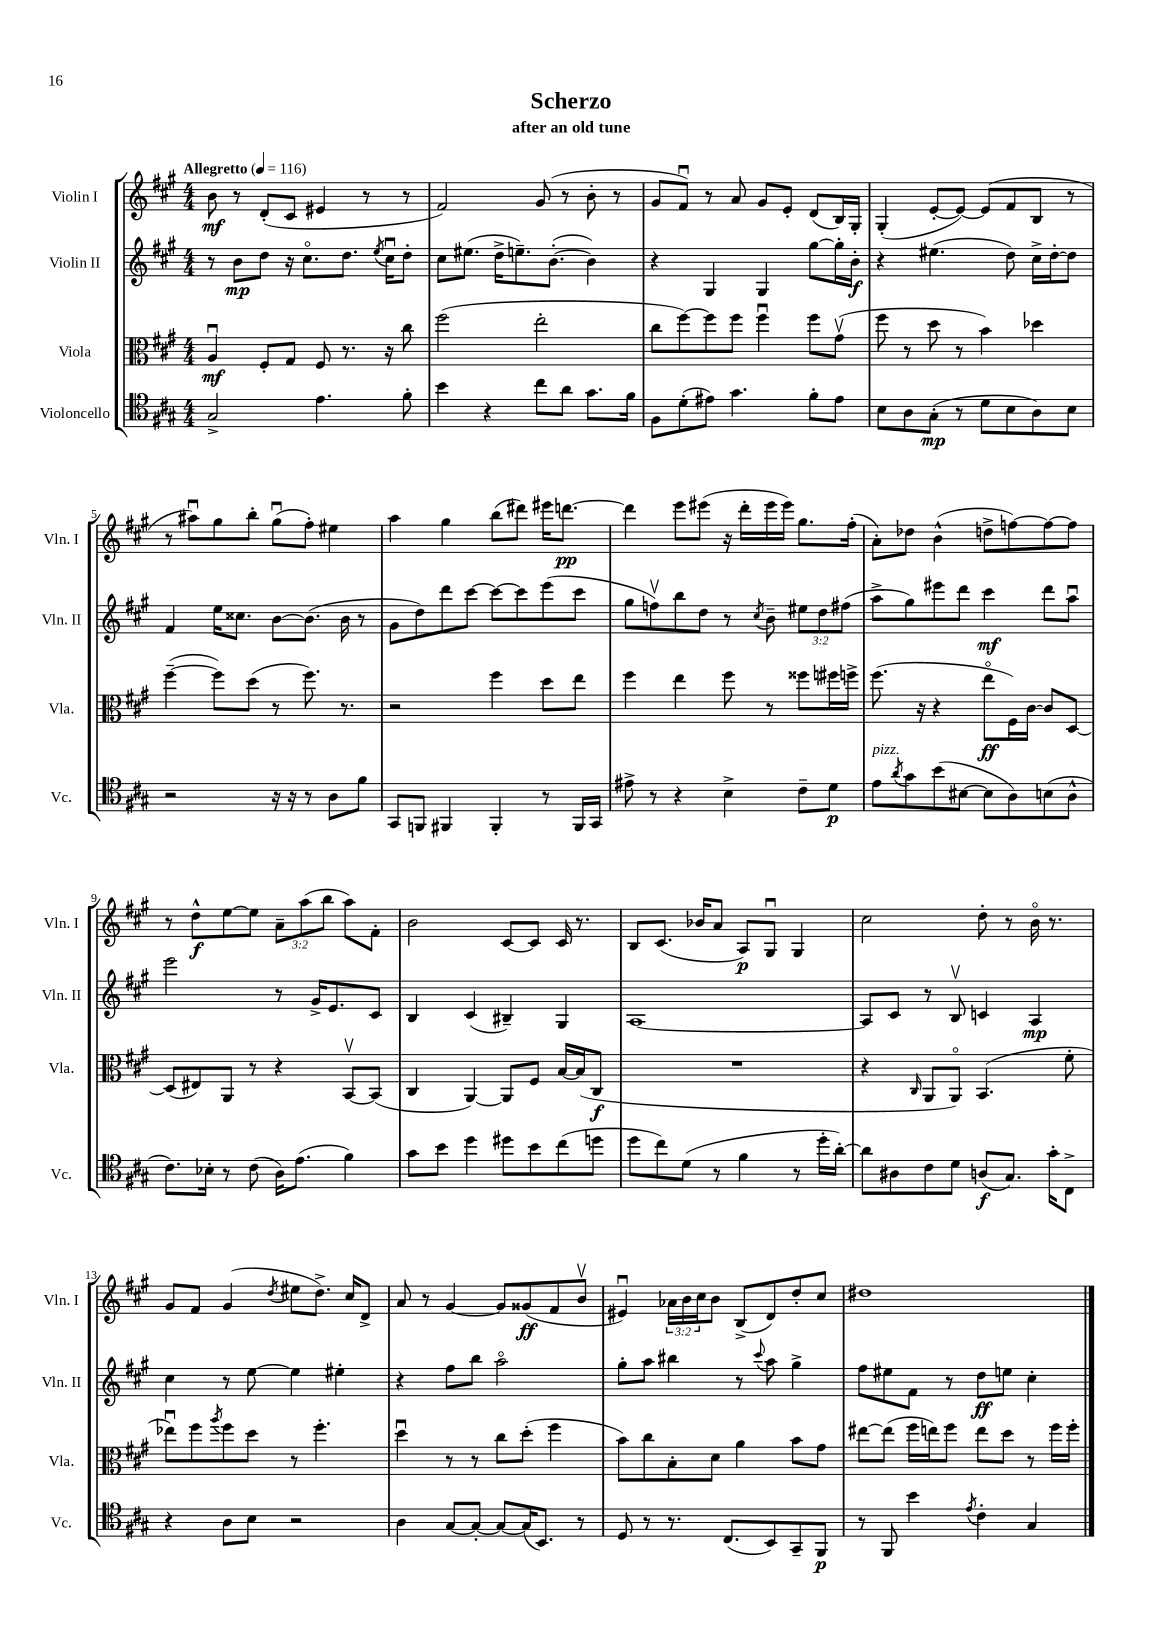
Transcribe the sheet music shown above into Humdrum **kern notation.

**kern	**dynam	**kern	**dynam	**kern	**dynam	**kern	**dynam
*part4	*part4	*part3	*part3	*part2	*part2	*part1	*part1
*staff4	*staff4	*staff3	*staff3	*staff2	*staff2	*staff1	*staff1
*I"Violoncello	*	*I"Viola	*	*I"Violin II	*	*I"Violin I	*
*I'Vc.	*	*I'Vla.	*	*I'Vln. II	*	*I'Vln. I	*
*clefC4	*	*clefC3	*	*clefG2	*	*clefG2	*
*k[f#c#g#]	*	*k[f#c#g#]	*	*k[f#c#g#]	*	*k[f#c#g#]	*
*M4/4	*	*M4/4	*	*M4/4	*	*M4/4	*
*MM116	*	*MM116	*	*MM116	*	*MM116	*
=1	=1	=1	=1	=1	=1	=1	=1
!	!	!	!	!	!	!LO:TX:a:B:t=Allegretto	!
2G#^/	.	4Au/	mf	8r	.	8b\	mf
.	.	.	.	8b\L	mp	8r	.
.	.	8F#'/L	.	8dd\J	.	(8d'/L	.
.	.	8G#/J	.	16r	.	8c#/J	.
.	.	.	.	8.cc#\L	.	.	.
4.e\	.	8F#/	.	.	.	4e#X/	.
.	.	8.r	.	8.dd\J	.	.	.
.	.	.	.	.	.	8r	.
.	.	.	.	8qee/	.	.	.
.	.	16r	.	16cc#u\KL	.	.	.
8f#'\	.	8cc#\	.	8dd'\J	.	8r	.
=2	=2	=2	=2	=2	=2	=2	=2
4b\	.	(2ff#\	.	8cc#\L	.	2f#/)	.
.	.	.	.	(8.ee#X\J	.	.	.
4r	.	.	.	.	.	.	.
.	.	.	.	16dd^\KL	.	.	.
.	.	.	.	8.een~\)	.	.	.
8cc#\L	.	2ee'\	.	.	.	(8g#/	.
.	.	.	.	([8.b'\J	.	.	.
8a\J	.	.	.	.	.	8r	.
8.g#\L	.	.	.	4b\])	.	8b'\	.
.	.	.	.	.	.	8r	.
16f#\Jk	.	.	.	.	.	.	.
=3	=3	=3	=3	=3	=3	=3	=3
8F#\L	.	8cc#\L	.	4r	.	8g#/L	.
(8d'\	.	[8ff#\)	.	.	.	8f#u/J)	.
8e#X\J)	.	8ff#\]	.	4G#/	.	8r	.
4.g#\	.	8ff#\J	.	.	.	8a/	.
.	.	4ff#u\	.	4G#/	.	8g#/L	.
.	.	.	.	.	.	8e'/J	.
8f#'\L	.	8ff#\L	.	[8gg#\L	.	(8d/L	.
8e#\J	.	(8g#v\J	.	16gg#'\L]	.	16B/L)	.
.	.	.	.	16b'\JJ	f	16G#'/JJ	.
=4	=4	=4	=4	=4	=4	=4	=4
8B\L	.	8ff#\	.	4r	.	(4G#'/	.
8A\	.	8r	.	.	.	.	.
(8G#'\J	mp	8dd\	.	(4.ee#X\	.	[8e'/L	.
8r	.	8r	.	.	.	8e/J_)	.
8d\L	.	4b\)	.	.	.	(8e/L]	.
8B\	.	.	.	8dd\)	.	8f#/	.
8A\)	.	4dd-X\	.	16cc#^\LL	.	8B/J	.
.	.	.	.	[16dd'\J	.	.	.
8B\J	.	.	.	8dd\J]	.	8r	.
!!LO:LB:g=z
=5	=5	=5	=5	=5	=5	=5	=5
2r	.	([4ff#~\	.	4f#/	.	8r	.
.	.	.	.	.	.	8aa#Xu\L)	.
.	.	8ff#\L])	.	16ee\KL	.	8gg#\	.
.	.	.	.	8.cc##X\J	.	.	.
.	.	(8dd\J	.	.	.	8bb'\J	.
16r	.	8r	.	[8b\L	.	(8gg#u\L	.
16r	.	.	.	.	.	.	.
8r	.	8.ff#\)	.	(8.b\J]	.	8ff#'\J)	.
8A\L	.	.	.	.	.	4ee#X\	.
.	.	8.r	.	16b\	.	.	.
8f#\J	.	.	.	8r	.	.	.
=6	=6	=6	=6	=6	=6	=6	=6
8GG#/L	.	2r	.	8g#\L	.	4aa\	.
8FFn/J	.	.	.	8dd\)	.	.	.
4FF#X/	.	.	.	8ddd\	.	4gg#\	.
.	.	.	.	[8ccc#\J	.	.	.
4FF#'/	.	4ff#\	.	8ccc#\L_	.	(8bb\L	.
.	.	.	.	8ccc#\]	.	8ddd#X\J)	.
8r	.	8dd\L	.	(8eee\	.	16eee#X\KL	.
.	.	.	.	.	.	[8.dddn\J	pp
16FF#/LL	.	8ee\J	.	8ccc#\J	.	.	.
16GG#/JJ	.	.	.	.	.	.	.
=7	=7	=7	=7	=7	=7	=7	=7
8e#X^\	.	4ff#\	.	8gg#\L	.	4ddd\]	.
8r	.	.	.	8ffnv\)	.	.	.
4r	.	4ee\	.	8bb\	.	8eee\L	.
.	.	.	.	8dd\J	.	(8eee#X\J	.
4B^\	.	8ff#\	.	8r	.	16r	.
.	.	.	.	.	.	16ddd'\LL	.
.	.	.	.	8qcc#/	.	.	.
.	.	8r	.	8b~\	.	16eee#\	.
.	.	.	.	.	.	16eee#\JJ)	.
8c#~\L	.	8ff##X\L	.	12ee#X\L	.	8.gg#\L	.
.	.	.	.	12dd\	.	.	.
8d\J	p	16ff#X\L	.	.	.	.	.
.	.	.	.	(12ff#X\J	.	.	.
.	.	16ffn^\JJ	.	.	.	(16ff#'\Jk	.
=8	=8	=8	=8	=8	=8	=8	=8
!LO:TX:a:i:t=pizz.	!	!	!	!	!	!	!
8e\L	.	(8.ff#\	.	8aa^\L	.	8a'\L)	.
8qa/	.	.	.	.	.	.	.
8g#\	.	.	.	8gg#\)	.	8dd-X\J	.
.	.	16r	.	.	.	.	.
(8b\	.	4r	.	8eee#X\	.	(4b^^\	.
[8B#X\J	.	.	.	8ddd\J	.	.	.
8B#\L]	.	8ee\L	ff	4ccc#\	mf	8ddn^\L	.
8A\)	.	16F#\L)	.	.	.	[8ffn\)	.
.	.	[16c#\JJ	.	.	.	.	.
(8Bn\	.	8c#/L]	.	8ddd\L	.	8ff\_	.
8A^^\J	.	[8D/J	.	8aau\J	.	8ff\J]	.
!!LO:LB:g=z
=9	=9	=9	=9	=9	=9	=9	=9
8.c#\L)	.	(8D/L]	.	2eee\	.	8r	.
.	.	8E#X/)	.	.	.	8dd^^\L	f
16B-X'\Jk	.	.	.	.	.	.	.
8r	.	8AA/J	.	.	.	[8ee\	.
(8c#\	.	8r	.	.	.	8ee\J]	.
16A\KL)	.	4r	.	8r	.	12a~\L	.
(8.e\J	.	.	.	.	.	.	.
.	.	.	.	.	.	(12aa\	.
.	.	.	.	16g#^/KL	.	.	.
.	.	.	.	.	.	12bb\J	.
.	.	.	.	8.e/	.	.	.
4f#\)	.	[8BBv/L	.	.	.	8aa\L)	.
.	.	(8BB/J]	.	8c#/J	.	8f#'\J	.
=10	=10	=10	=10	=10	=10	=10	=10
8g#\L	.	4C#/	.	4B/	.	2b\	.
8b\J	.	.	.	.	.	.	.
4dd\	.	[4AA/)	.	(4c#/	.	.	.
8dd#X\L	.	8AA/L]	.	4B#X~/)	.	[8c#/L	.
8b\	.	8F#/J	.	.	.	8c#/J]	.
(8cc#\	.	[16B/LL	.	4G#/	.	16c#/	.
.	.	(16B/J]	.	.	.	8.r	.
8ddn\J	.	8C#/J	f	.	.	.	.
=11	=11	=11	=11	=11	=11	=11	=11
8dd\L	.	1r	.	[1A	.	8B/L	.
8cc#\)	.	.	.	.	.	(8.c#/J	.
(8d\J	.	.	.	.	.	.	.
.	.	.	.	.	.	16b-X/KL	.
8r	.	.	.	.	.	8a/J	.
4f#\	.	.	.	.	.	8A/L)	p
.	.	.	.	.	.	8G#u/J	.
8r	.	.	.	.	.	4G#/	.
16dd'\LL	.	.	.	.	.	.	.
[16a'\JJ)	.	.	.	.	.	.	.
=12	=12	=12	=12	=12	=12	=12	=12
8a\L]	.	4r	.	8A/L]	.	2cc#\	.
8A#X\	.	.	.	8c#/J	.	.	.
.	.	16qqC#/	.	.	.	.	.
8c#\	.	8AA/L	.	8r	.	.	.
8d\J	.	8AA/J)	.	8Bv/	.	.	.
(8An/L	f	(4.BB/	.	4cn/	.	8dd'\	.
8.G#/J)	.	.	.	.	.	8r	.
.	.	.	.	4A/	mp	16b\	.
16g#'\KL	.	.	.	.	.	8.r	.
8C#^\J	.	8f#'\	.	.	.	.	.
!!LO:LB:g=z
=13	=13	=13	=13	=13	=13	=13	=13
4r	.	8ee-Xu\L)	.	4cc#\	.	8g#/L	.
.	.	8ff#\	.	.	.	8f#/J	.
.	.	8qaa/	.	.	.	.	.
8A\L	.	8ff#\	.	8r	.	(4g#/	.
8B\J	.	8dd\J	.	[8ee\	.	.	.
.	.	.	.	.	.	8qdd/	.
2r	.	8r	.	4ee\]	.	8ee#X\L	.
.	.	4.ff#'\	.	.	.	8.dd^\J)	.
.	.	.	.	4ee#X'\	.	.	.
.	.	.	.	.	.	16cc#/KL	.
.	.	.	.	.	.	8d^/J	.
=14	=14	=14	=14	=14	=14	=14	=14
4A\	.	4ddu\	.	4r	.	8a/	.
.	.	.	.	.	.	8r	.
[8G#/L	.	8r	.	8ff#\L	.	[4g#/	.
8G#'/J_	.	8r	.	8bb\J	.	.	.
8G#/L_	.	8cc#\L	.	2aa\	.	8g#/L]	.
(16G#/K]	.	(8dd'\J	.	.	.	(8g##X/	ff
8.BB/J)	.	.	.	.	.	.	.
.	.	4ff#\	.	.	.	8f#/	.
8r	.	.	.	.	.	8bv/J	.
=15	=15	=15	=15	=15	=15	=15	=15
8D/	.	8b\L)	.	8gg#'\L	.	4e#Xu/)	.
8r	.	8cc#\	.	8aa\J	.	.	.
8.r	.	8B'\	.	4bb#X\	.	24a-X\LL	.
.	.	.	.	.	.	24b\	.
.	.	.	.	.	.	24cc#\J	.
.	.	8d\J	.	.	.	8b\J	.
(8.C#/L	.	.	.	.	.	.	.
.	.	4a\	.	8r	.	(8B^/L	.
.	.	.	.	8qqccc#/	.	.	.
8BB/)	.	.	.	8aa\	.	8d/)	.
8GG#~/	.	8b\L	.	4gg#^\	.	8dd'/	.
8FF#/J	p	8g#\J	.	.	.	8cc#/J	.
=16	=16	=16	=16	=16	=16	=16	=16
8r	.	[8ee#X\L	.	8ff#\L	.	1dd#X	.
8FF#/	.	(8ee#\J]	.	8ee#X\	.	.	.
4b\	.	16ff#\LL	.	8f#\J	.	.	.
.	.	16een\J)	.	.	.	.	.
.	.	8ff#\J	.	8r	.	.	.
8qe/	.	.	.	.	.	.	.
4c#'\	.	8ee\L	.	8dd\L	ff	.	.
.	.	8dd\J	.	8een\J	.	.	.
4G#/	.	8r	.	4cc#'\	.	.	.
.	.	16ff#\LL	.	.	.	.	.
.	.	16ff#'\JJ	.	.	.	.	.
==	==	==	==	==	==	==	==
*-	*-	*-	*-	*-	*-	*-	*-
